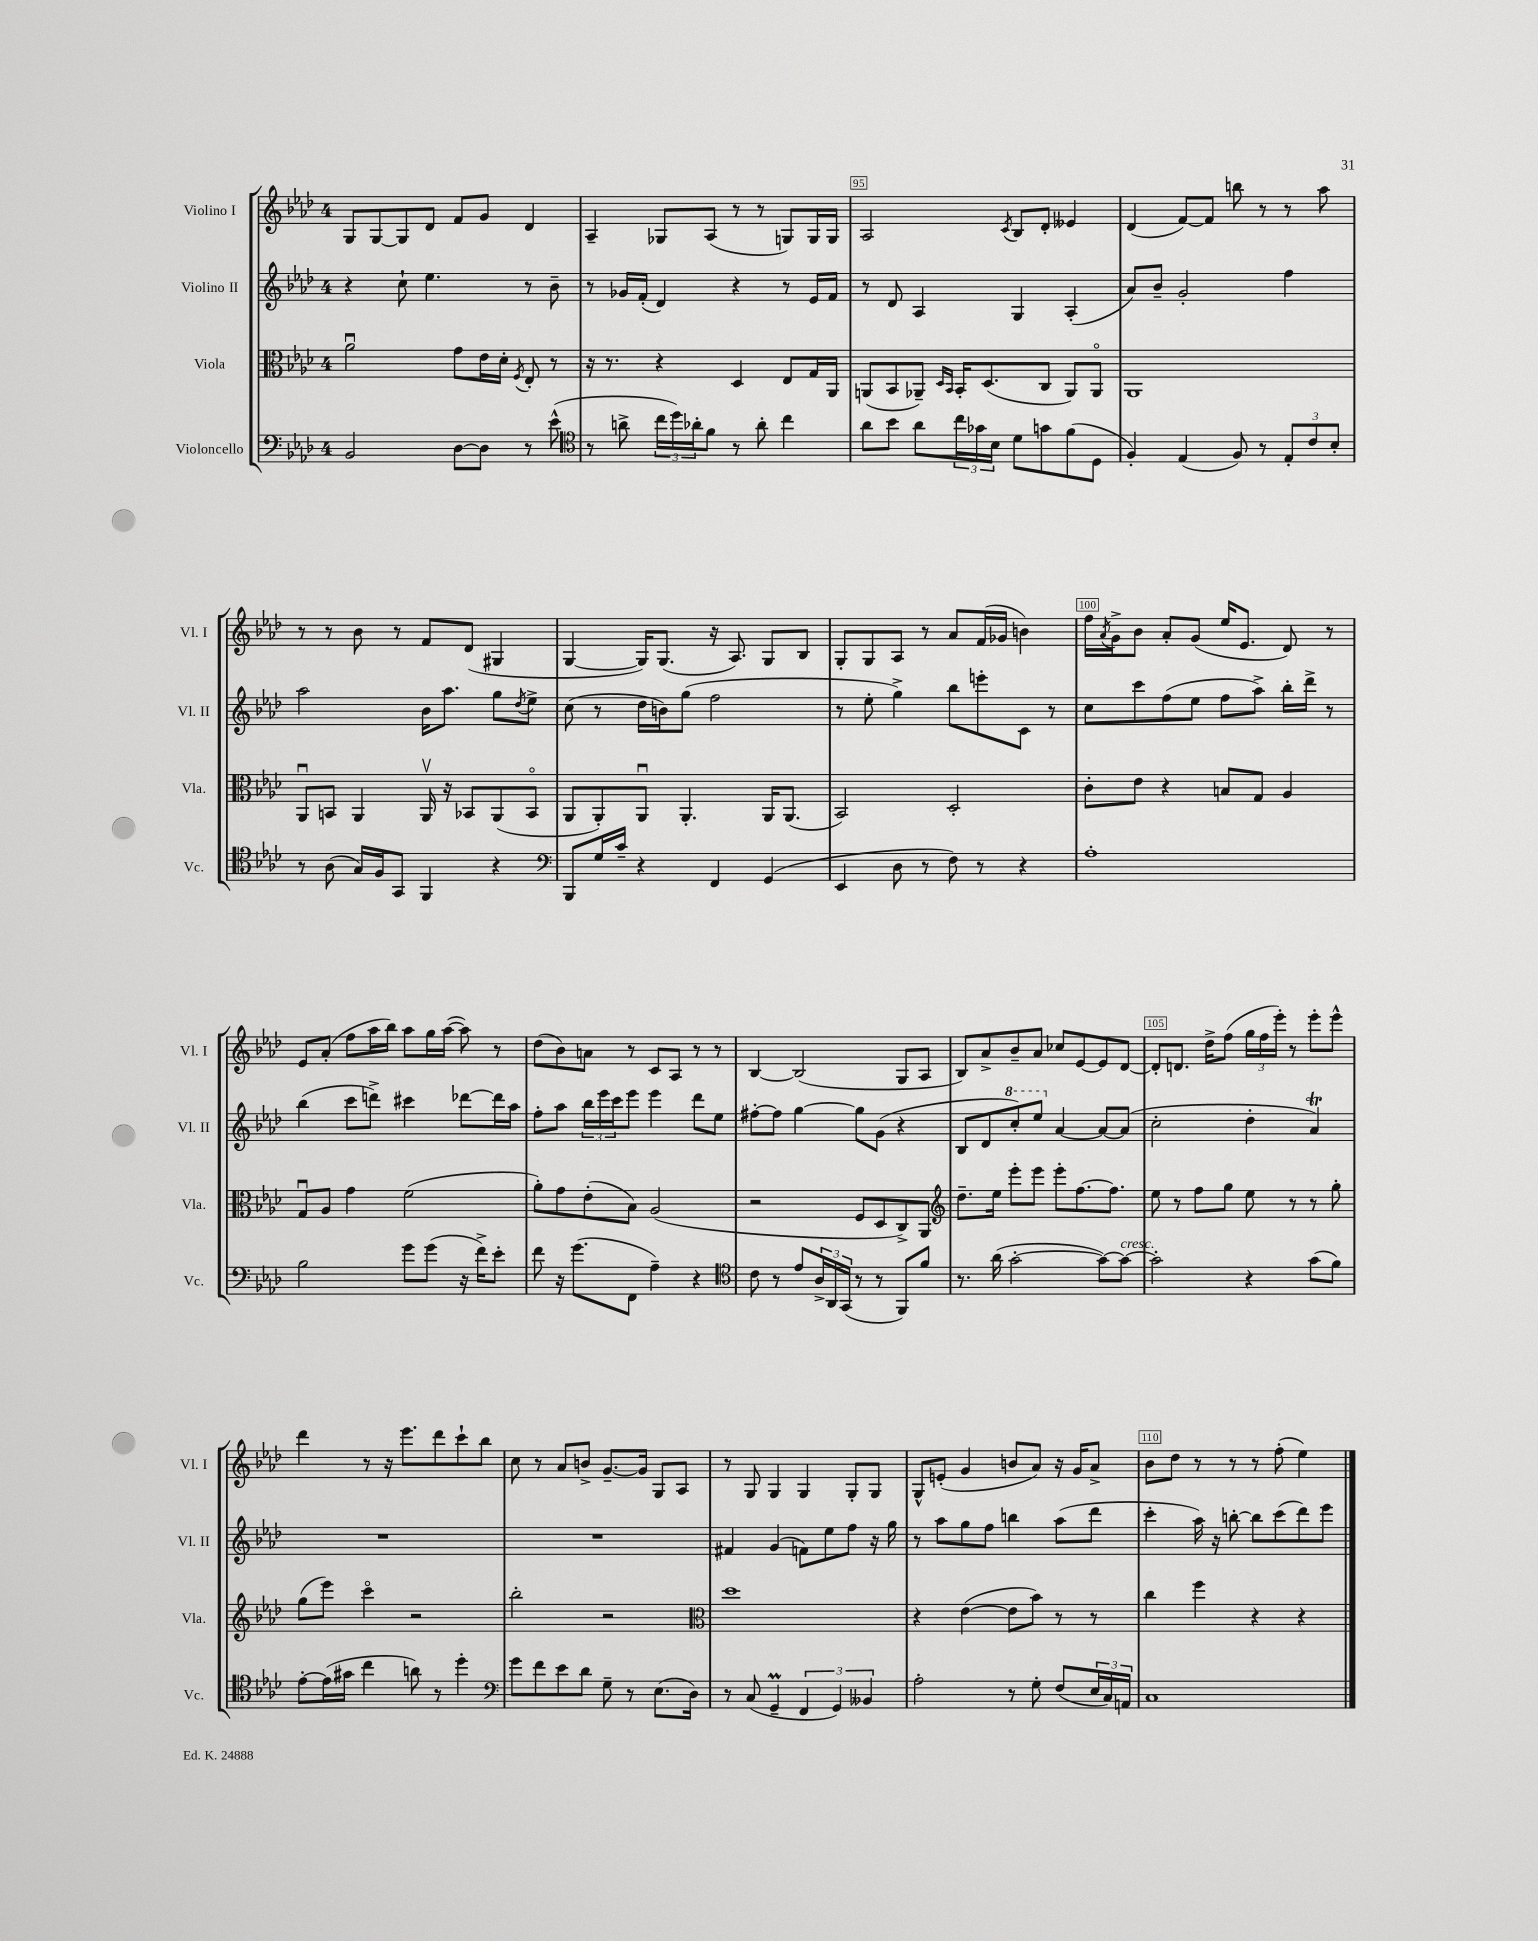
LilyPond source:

<<
\new StaffGroup <<
\new Staff = "s0" \with { instrumentName = "Violino I" shortInstrumentName = "Vl. I" } {
    \clef treble \key aes \major \once \override Staff.TimeSignature.style = #'single-digit \time 4/4
    g8 g8~ g8 des'8 f'8 g'8 des'4 |
    aes4-- ges8 aes8( r8 r8 g8) g16 g16 |
    aes2 \acciaccatura { c'8 } bes8 des'8-. eeses'4 |
    des'4( f'8~) f'8 b''8 r8 r8 aes''8 |
    r8 r8 bes'8 r8 f'8 des'8( gis4 |
    g4~ g16) g8.( r16 aes8.) g8 bes8 |
    g8-. g8 aes8 r8 aes'8 f'16( ges'16 b'4) |
    f''16 \acciaccatura { aes'8 } g'16-> bes'8 aes'8-. g'8( ees''16 ees'8. des'8) r8 |
    ees'8 aes'8-.( f''8 aes''16 bes''16) aes''8 g''16 aes''16~( aes''8) r8 |
    des''8( bes'8) a'8 r8 c'8 aes8 r8 r8 |
    bes4~ bes2( g8 aes8 |
    bes8) aes'8-> bes'8-- aes'8 ces''8 ees'8~ ees'8 des'8~ |
    des'8-. d'8. des''16-> f''8( \tuplet 3/2 { g''16 f''16 ees'''16-.) } r8 ees'''8-. ees'''8-^ |
    des'''4 r8 r16 ees'''8. des'''8 c'''8-! bes''8 |
    c''8 r8 aes'8 b'8-> g'8.~-- g'16 g8 aes8 |
    r8 g8 g4 g4 g8-. g8 |
    g8-^ e'8-.( g'4 b'8 aes'8) r16 g'16 aes'8-> |
    bes'8 des''8 r8 r8 r8 f''8-.( ees''4) \bar "|." |
}
\new Staff = "s1" \with { instrumentName = "Violino II" shortInstrumentName = "Vl. II" } {
    \clef treble \key aes \major \once \override Staff.TimeSignature.style = #'single-digit \time 4/4
    r4 c''8-! ees''4. r8 bes'8-- |
    r8 ges'16 f'16-.( des'4) r4 r8 ees'16 f'16 |
    r8 des'8 aes4 g4 aes4-.( |
    aes'8) bes'8-- g'2-. f''4 |
    aes''2 bes'16 aes''8. g''8 \acciaccatura { des''8 } ees''8-> |
    c''8( r8 des''16 b'16) g''8( f''2 |
    r8 ees''8-. g''4->) bes''8 e'''8-. c'8 r8 |
    c''8 c'''8 f''8( ees''8 f''8 aes''8->) bes''16-. des'''16-> r8 |
    bes''4( c'''8 d'''8->) cis'''4 des'''8~ des'''16 aes''16 |
    f''8-. aes''8 \tuplet 3/2 { bes''16 ees'''16 c'''16 } ees'''8 ees'''4 des'''8 ees''8 |
    fis''8~-. fis''8 g''4~ g''8 g'8( r4 |
    bes8 des'8 \ottava #1 c'''8-.) ees'''8 \ottava #0 aes'4~ aes'8~ aes'8( |
    c''2-. des''4-. aes'4\trill) |
    R1 |
    R1 |
    fis'4 g'4( f'8) ees''8 f''8 r16 g''16 |
    r8 aes''8 g''8 f''8 b''4 aes''8( des'''8 |
    c'''4-. aes''16) r16 b''8~-. b''8 c'''8( des'''8) ees'''8 \bar "|." |
}
\new Staff = "s2" \with { instrumentName = "Viola" shortInstrumentName = "Vla." } {
    \clef alto \key aes \major \once \override Staff.TimeSignature.style = #'single-digit \time 4/4
    aes'2\downbow g'8 ees'16 des'16-. \acciaccatura { f8 } ees8-. r8 |
    r16 r8. r4 des4 ees8 g16 aes,16 |
    a,8( bes,8 aes,8--) \grace { des16 bes,16 } bes,16-. des8.( c8 aes,8) aes,8\flageolet |
    aes,1 |
    aes,8\downbow b,8 aes,4 aes,16\upbow r16 bes,8 aes,8( bes,8\flageolet |
    aes,8 aes,8-.) aes,8\downbow aes,4.-. aes,16 aes,8.( |
    bes,2) des2-. |
    c'8-. ees'8 r4 b8 g8 aes4 |
    g8\downbow aes8 g'4 f'2( |
    aes'8-.) g'8 ees'8-.( bes8) aes2( |
    r2 f8 des8 c8->) aes,8 |
    \clef treble des''8.-- ees''16 ees'''8-. ees'''8 ees'''8-. f''8.~ f''8. |
    ees''8 r8 f''8 g''8 ees''8 r8 r8 g''8-. |
    g''8( ees'''8) c'''4\flageolet r2 |
    bes''2-. r2 |
    \clef alto des''1 |
    r4 ees'4~( ees'8 bes'8) r8 r8 |
    c''4 f''4 r4 r4 \bar "|." |
}
\new Staff = "s3" \with { instrumentName = "Violoncello" shortInstrumentName = "Vc." } {
    \clef bass \key aes \major \once \override Staff.TimeSignature.style = #'single-digit \time 4/4
    bes,2 des8~ des8 r8 ees'8-^( |
    \clef tenor r8 a'8-> \tuplet 3/2 { c''16 des''16) aes'16-. } f'8 r8 aes'8-. c''4 |
    aes'8 bes'8 aes'8 \tuplet 3/2 { c''16 ges'16 bes16 } des'8 g'8 f'8( des8 |
    f4-.) ees4( f8) r8 \tuplet 3/2 { ees8-. c'8 bes8-. } |
    r8 aes8( g16) f16 g,8 f,4 r4 |
    \clef bass bes,,8 g16 c'16-- r4 f,4 g,4( |
    ees,4 des8 r8 f8) r8 r4 |
    aes1-. |
    bes2 g'8 g'8( r16 f'16->) ees'8-. |
    f'8 r16 g'8.( f,8 aes4--) r4 |
    \clef tenor c'8 r8 ees'8 \tuplet 3/2 { aes16-> aes,16 g,16( } r8 r8 f,8) f'8 |
    r8. aes'16( g'2~-. g'8~) g'8~^\markup { \italic "cresc." } |
    g'2-. r4 g'8( f'8) |
    ees'8~-. ees'16( gis'16 c''4 a'8) r8 des''4-. |
    \clef bass g'8 f'8 ees'8 des'8 g8-- r8 ees8.( des16) |
    r8 c8( g,4--\prall \tuplet 3/2 { f,4 g,4) beses,4 } |
    aes2-. r8 g8-. f8( \tuplet 3/2 { ees16 c16) a,16 } |
    c1 \bar "|." |
}
>>
>>
\layout { \context { \Score currentBarNumber = #93 \override BarNumber.break-visibility = ##(#f #t #t) barNumberVisibility = #(every-nth-bar-number-visible 5) \override BarNumber.stencil = #(make-stencil-boxer 0.1 0.3 ly:text-interface::print) } }
